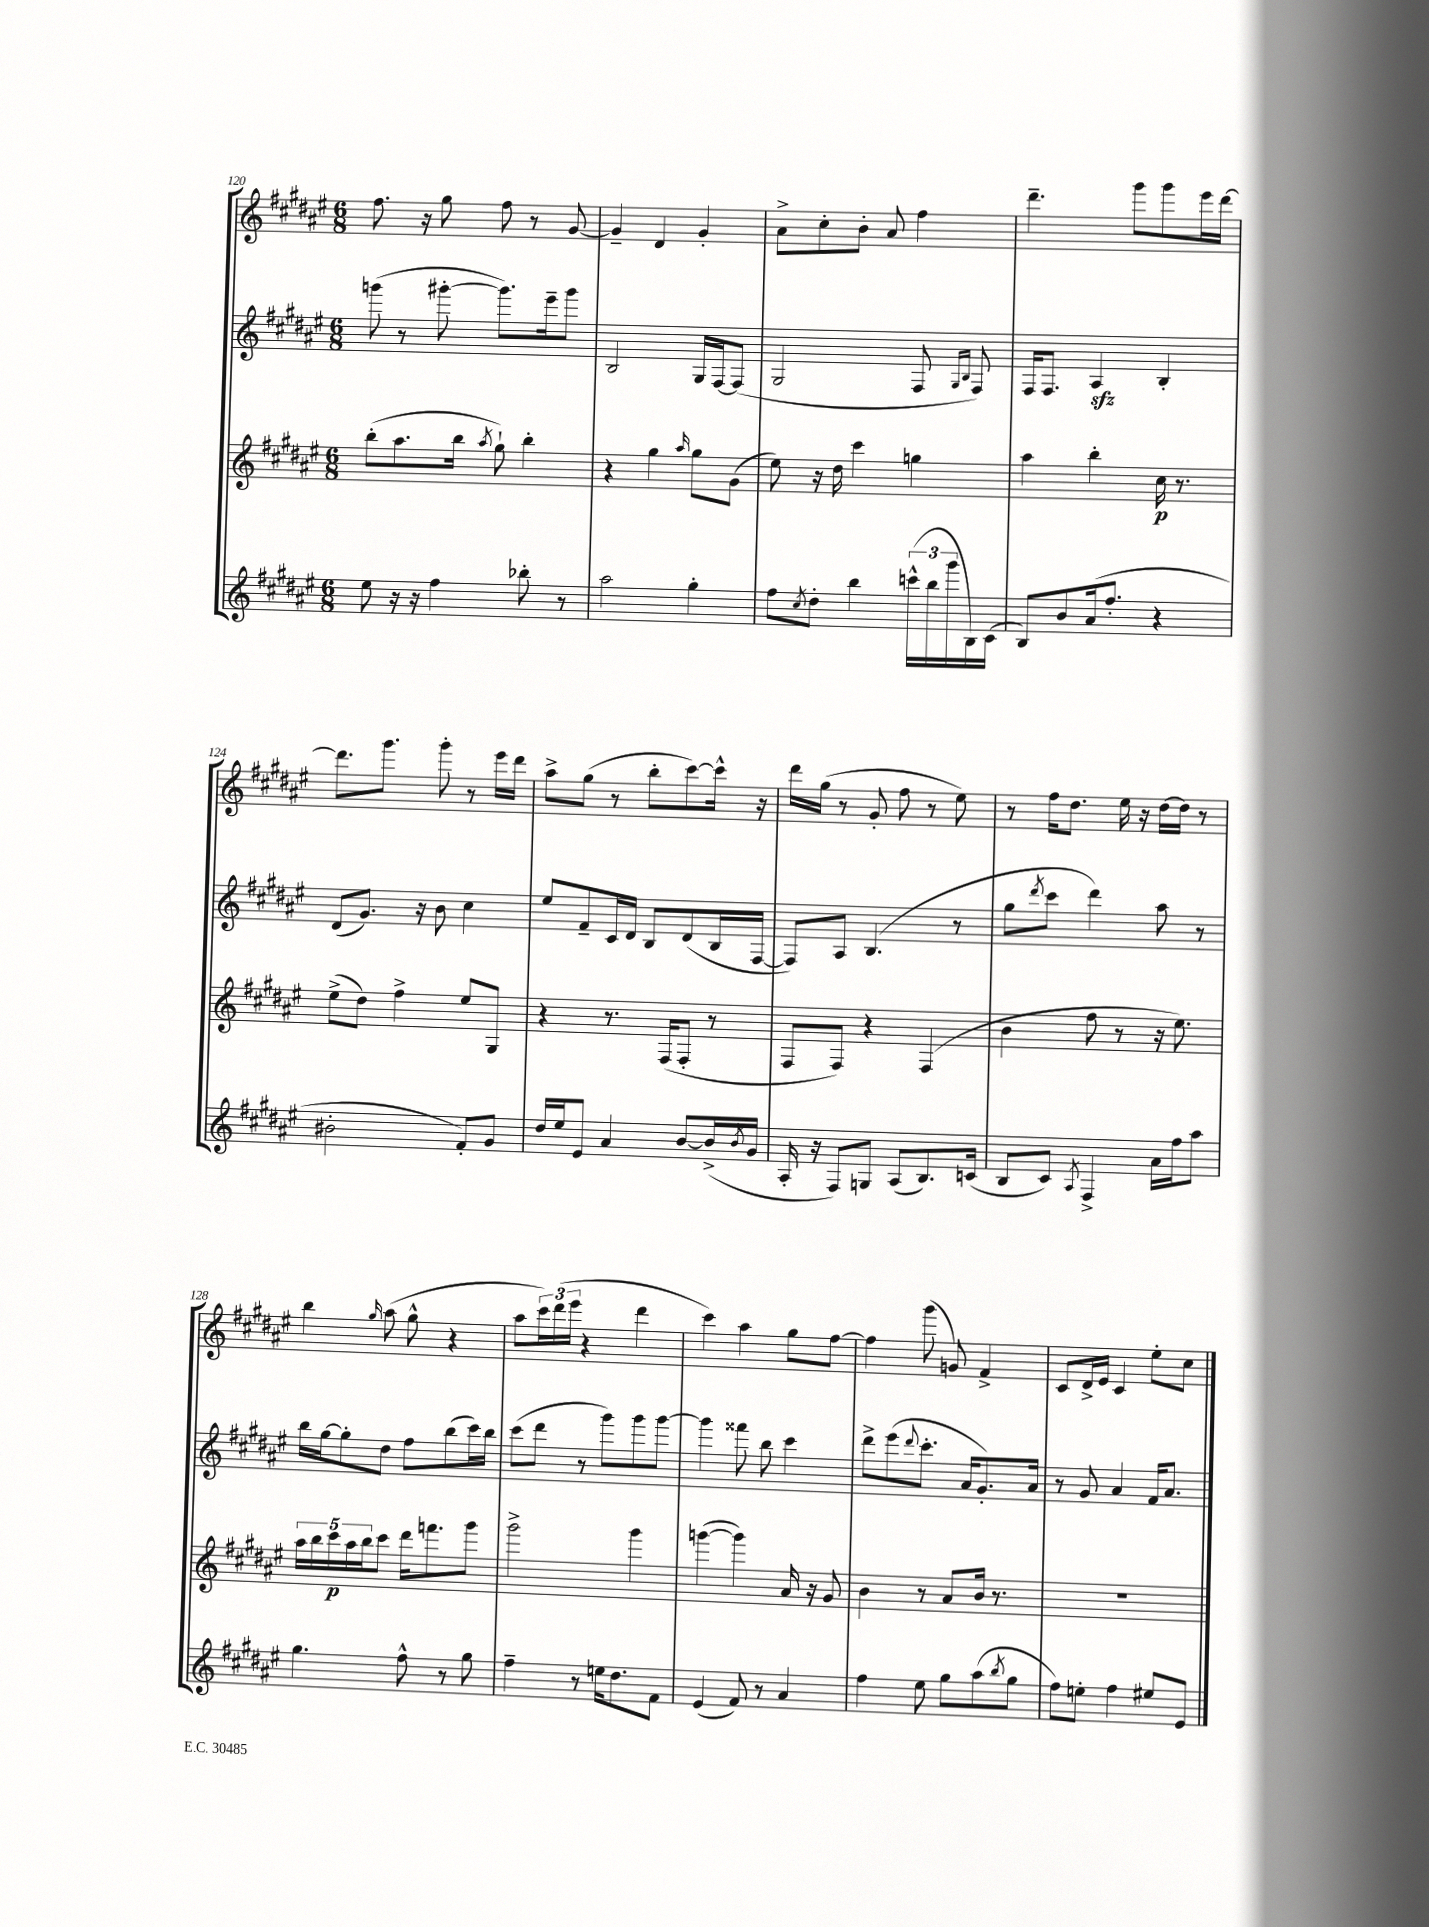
<<
\new StaffGroup <<
\new Staff = "s0" {
    \clef treble \key fis \major \numericTimeSignature \time 6/8
    fis''8. r16 gis''8 fis''8 r8 gis'8~ |
    gis'4-- dis'4 gis'4-. |
    ais'8-> cis''8-. b'8-. ais'8 fis''4 |
    dis'''4.-- gis'''8 gis'''8 eis'''16 dis'''16~ |
    dis'''8. gis'''8. gis'''8-. r8 eis'''16 dis'''16 |
    ais''8-> gis''8( r8 b''8-. cis'''8~) cis'''16-^ r16 |
    dis'''16 gis''16( r8 gis'8-. fis''8 r8 eis''8) |
    r8 fis''16 dis''8. eis''16 r16 dis''16~ dis''16 r8 |
    b''4 \grace { gis''16 } ais''8( gis''8-^ r4 |
    ais''8 \tuplet 3/2 { cis'''16) dis'''16( eis'''16 } r4 dis'''4 |
    cis'''4) ais''4 gis''8 fis''8~ |
    fis''4 gis'''8( g'8) fis'4-> |
    cis'8 dis'16-> eis'16 cis'4 eis''8-. cis''8 \bar "|." |
}
\new Staff = "s1" {
    \clef treble \key fis \major \numericTimeSignature \time 6/8
    g'''8( r8 gis'''8~-. gis'''8.) eis'''16-- gis'''8 |
    b2 gis16 fis16~ fis8( |
    gis2 fis8 \grace { gis16 b16 } fis8) |
    fis16 fis8. ais4\sfz b4-. |
    dis'8( gis'8.) r16 b'8 cis''4 |
    eis''8 fis'8-- cis'16 dis'16 b8 dis'8( b16 fis16~ |
    fis8) ais8 b4.( r8 |
    gis''8 \acciaccatura { dis'''8 } cis'''8 dis'''4) ais''8 r8 |
    b''16 gis''16~ gis''8-. dis''8 fis''8 b''8( cis'''16) b''16 |
    cis'''8( dis'''8 r8 gis'''8) gis'''8 gis'''8~ |
    gis'''4 fisis'''8 b''8 cis'''4 |
    dis'''8-> eis'''8( \appoggiatura { dis'''8 } cis'''8.-. ais'16 gis'8.-.) ais'16 |
    r8 gis'8 ais'4 fis'16 ais'8. \bar "|." |
}
\new Staff = "s2" {
    \clef treble \key fis \major \numericTimeSignature \time 6/8
    b''8-.( ais''8. b''16 \acciaccatura { ais''8 } gis''8-!) b''4-. |
    r4 gis''4 \grace { ais''16 } gis''8 gis'8( |
    eis''8) r16 dis''16 cis'''4 g''4 |
    ais''4 b''4-. cis''16\p r8. |
    eis''8->( dis''8) fis''4-> eis''8 gis8 |
    r4 r8. fis16( fis8-. r8 |
    fis8 fis8) r4 fis4( |
    b'4 fis''8 r8 r16 eis''8.) |
    \tuplet 5/4 { ais''16 b''16 cis'''16\p ais''16 b''16 } cis'''8 dis'''16 f'''8. gis'''8 |
    gis'''2-> gis'''4 |
    g'''4~( g'''4) ais'16 r16 gis'8 |
    b'4 r8 ais'8 b'16 r8. |
    R2. \bar "|." |
}
\new Staff = "s3" {
    \clef treble \key fis \major \numericTimeSignature \time 6/8
    eis''8 r16 r16 fis''4 bes''8-. r8 |
    ais''2 gis''4-. |
    fis''8 \acciaccatura { cis''8 } dis''8-. b''4 \tuplet 3/2 { c'''16-^( b''16 gis'''16 } b16) cis'16( |
    b8) b'8 ais'16( fis''8.-. r4 |
    bis'2-. fis'8-.) gis'8 |
    dis''16 eis''16 eis'8 ais'4 b'8~ b'16->( \acciaccatura { b'8 } gis'16 |
    ais16-. r16 fis8) g8 ais8( b8.) c'16( |
    b8 cis'8) \acciaccatura { ais8 } fis4-> ais'16 fis''16 ais''8 |
    gis''4. fis''8-^ r8 gis''8 |
    fis''4-- r8 e''16 dis''8. fis'8 |
    eis'4( fis'8) r8 ais'4 |
    fis''4 eis''8 gis''8 ais''8( \acciaccatura { b''8 } gis''8 |
    fis''8) e''8-. fis''4 eis''8 eis'8 \bar "|." |
}
>>
>>
\layout { \context { \Score currentBarNumber = #120 } }
